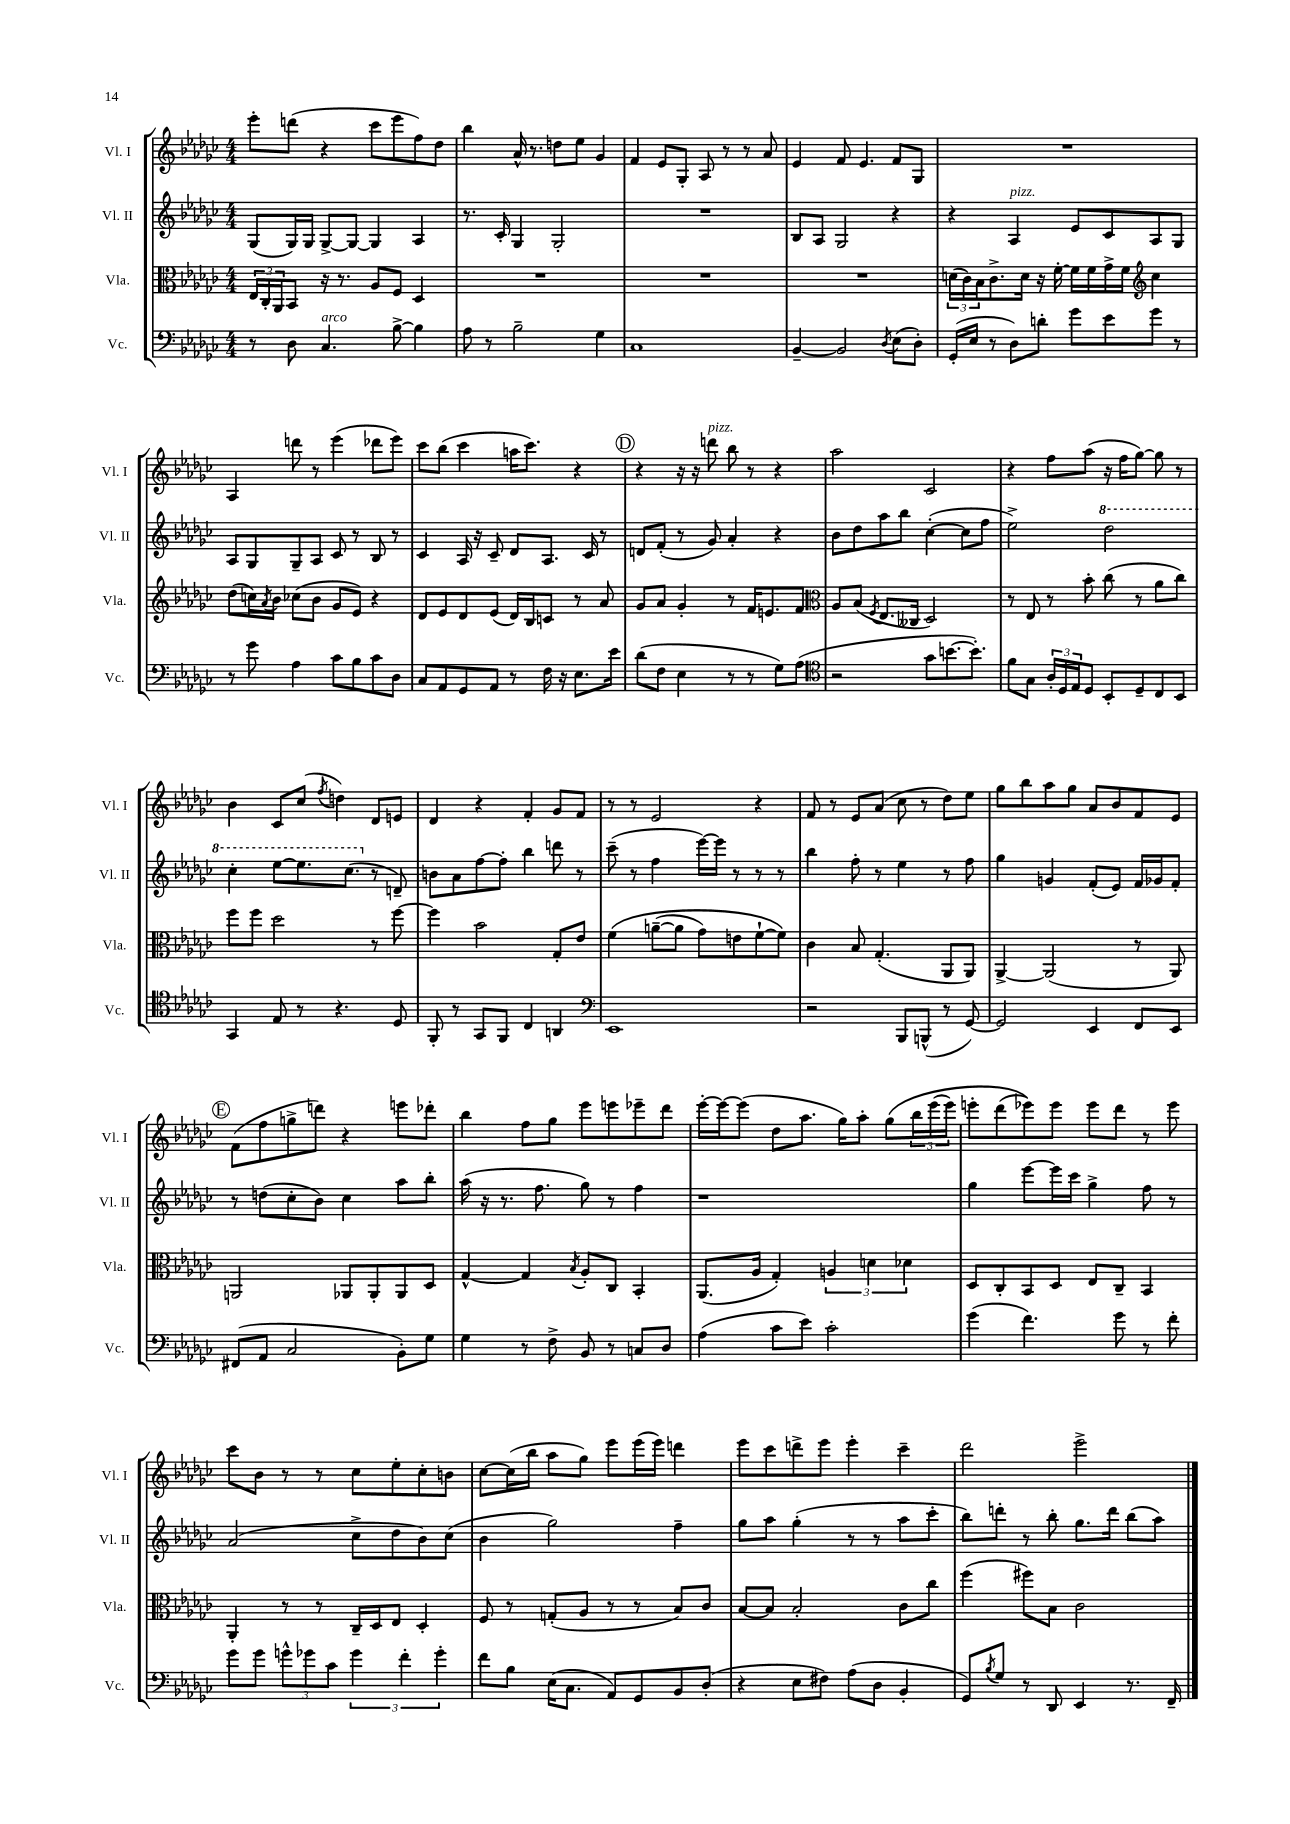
<<
\new StaffGroup <<
\new Staff = "s0" \with { instrumentName = "Vl. I" shortInstrumentName = "Vl. I" } {
    \clef treble \key ges \major \numericTimeSignature \time 4/4
    ees'''8-. d'''8( r4 ces'''8 ees'''8 f''8) des''8 |
    bes''4 aes'16-^ r8. d''8 ees''8 ges'4 |
    f'4 ees'8 ges8-. aes8 r8 r8 aes'8 |
    ees'4 f'8 ees'4. f'8 ges8 |
    R1 |
    aes4 d'''8 r8 ees'''4( des'''8 ees'''8) |
    ces'''8 bes''8( ces'''4 a''16 ces'''8.) r4 |
    \mark \markup { \circle "D" } r4 r16 r16 d'''8^\markup { \italic "pizz." } bes''8 r8 r4 |
    aes''2 ces'2 |
    r4 f''8 aes''8( r16 f''16 ges''8~) ges''8 r8 |
    bes'4 ces'8 ces''8( \acciaccatura { f''8 } d''4) des'8 e'8 |
    des'4 r4 f'4-. ges'8 f'8 |
    r8 r8 ees'2 r4 |
    f'8 r8 ees'8 aes'8( ces''8 r8 des''8) ees''8 |
    ges''8 bes''8 aes''8 ges''8 aes'8 bes'8 f'8 ees'8 |
    \mark \markup { \circle "E" } f'8( f''8 g''8-> d'''8) r4 e'''8 des'''8-. |
    bes''4 f''8 ges''8 ees'''8 e'''8 ees'''8-- des'''8 |
    ees'''16~-. ees'''16~ ees'''8( des''8 aes''8. ges''16) aes''8-. ges''8\( \tuplet 3/2 { bes''16 ees'''16( ees'''16) } |
    e'''8-. des'''8( ees'''8)\) ees'''8 ees'''8 des'''8 r8 ees'''8 |
    ces'''8 bes'8 r8 r8 ces''8 ees''8-. ces''8-. b'8 |
    ces''8~ ces''16( bes''16 aes''8 ges''8) ees'''8 ees'''16( ees'''16) d'''4 |
    ees'''8 ces'''8 d'''8-> ees'''8 ees'''4-. ces'''4-- |
    des'''2 ees'''2-> \bar "|." |
}
\new Staff = "s1" \with { instrumentName = "Vl. II" shortInstrumentName = "Vl. II" } {
    \clef treble \key ges \major \numericTimeSignature \time 4/4
    ges8( ges16) ges16 ges8~-> ges8~ ges4 aes4 |
    r8. ces'16-. ges4 ges2-. |
    R1 |
    bes8 aes8 ges2 r4 |
    r4 aes4^\markup { \italic "pizz." } ees'8 ces'8 aes8 ges8 |
    aes8 ges8 ges8-- aes8 ces'8 r8 bes8 r8 |
    ces'4 aes16 r16 ces'8-- des'8 aes8. ces'16 r8 |
    \mark \markup { \circle "D" } d'8 f'8-.( r8 ges'8) aes'4-. r4 |
    bes'8 des''8 aes''8 bes''8 ces''4~-.( ces''8 f''8 |
    ees''2->) \ottava #1 des'''2 |
    ces'''4-. ees'''8~ ees'''8. ces'''8.( \ottava #0 r8 d'8--) |
    b'8 aes'8 f''8~ f''8-. bes''4 d'''8 r8 |
    ces'''8--( r8 f''4 ees'''16~) ees'''16 r8 r8 r8 |
    bes''4 f''8-. r8 ees''4 r8 f''8 |
    ges''4 g'4 f'8-.( ees'8) f'16 ges'16 f'8-. |
    \mark \markup { \circle "E" } r8 d''8( ces''8-. bes'8) ces''4 aes''8 bes''8-. |
    aes''16( r16 r8. f''8. ges''8) r8 f''4 |
    r1 |
    ges''4 ees'''8~ ees'''16 ces'''16 ges''4-> f''8 r8 |
    aes'2( ces''8-> des''8 bes'8) ces''8( |
    bes'4 ges''2) f''4-- |
    ges''8 aes''8 ges''4-.( r8 r8 aes''8 ces'''8-. |
    bes''8) d'''8-. r8 bes''8-. ges''8. d'''16 bes''8( aes''8) \bar "|." |
}
\new Staff = "s2" \with { instrumentName = "Vla." shortInstrumentName = "Vla." } {
    \clef alto \key ges \major \numericTimeSignature \time 4/4
    \tuplet 3/2 { ees16 ces16-. aes,16 } bes,8 r16 r8. aes8 f8 des4 |
    R1 |
    R1 |
    R1 |
    \tuplet 3/2 { d'16( ces'16) bes16 } ces'8.-> d'16 r16 f'16~-. f'16 f'16 ges'16-> f'16 \clef treble ces''4 |
    des''8( c''16) \acciaccatura { aes'8 } bes'16 ces''8( bes'8 ges'8 ees'8) r4 |
    des'8 ees'8 des'8 ees'8( des'16) bes16 c'8 r8 aes'8 |
    \mark \markup { \circle "D" } ges'8 aes'8 ges'4-. r8 f'16 e'8. f'8 |
    \clef alto aes8 bes8( \acciaccatura { f8 } ees8. ceses16 des2) |
    r8 ees8 r8 bes'8-. ces''8( r8 aes'8 ces''8) |
    f''8 f''8 des''2 r8 f''8~ |
    f''4 bes'2 ges8-. ees'8 |
    f'4\( a'8~--( a'8 ges'8) e'8 f'8~-! f'8\) |
    ces'4 bes8 ges4.-.( aes,8 aes,8) |
    aes,4~-> aes,2( r8 aes,8) |
    \mark \markup { \circle "E" } a,2 aes,8 aes,8-. aes,8 des8 |
    ges4~-^ ges4 \acciaccatura { bes8 } aes8-. ces8 bes,4-. |
    aes,8.( aes16 ges4-.) \tuplet 3/2 { a4 d'4 des'4 } |
    des8 ces8-. bes,8 des8 ees8 ces8-- bes,4 |
    aes,4-. r8 r8 ces16-- des16 ees8 des4-. |
    f8 r8 g8-.( aes8 r8 r8 bes8) ces'8 |
    bes8~ bes8 bes2-. ces'8 ces''8 |
    f''4( fis''8) bes8 ces'2 \bar "|." |
}
\new Staff = "s3" \with { instrumentName = "Vc." shortInstrumentName = "Vc." } {
    \clef bass \key ges \major \numericTimeSignature \time 4/4
    r8 des8 ces4.^\markup { \italic "arco" } bes8~-> bes4 |
    aes8 r8 bes2-- ges4 |
    ces1 |
    bes,4~-- bes,2 \acciaccatura { des8 } ees8( des8-.) |
    ges,16-.( ees16 r8 des8) d'8-. ges'8 ees'8 ges'8 r8 |
    r8 ges'8 aes4 ces'8 bes8 ces'8 des8 |
    ces8 aes,8 ges,8 aes,8 r8 f16 r16 ees8. ees'16 |
    \mark \markup { \circle "D" } des'8( f8 ees4 r8 r8 ges8) aes8( |
    \clef tenor r2 ges'8 b'8.~ b'8.-.) |
    f'8 ges8 \tuplet 3/2 { aes16-. des16 ees16 } des8 bes,8-. des8-- ces8 bes,8 |
    ges,4 ees8 r8 r4. des8 |
    f,8-. r8 ges,8 f,8 ces4 a,4 |
    \clef bass ees,1 |
    r2 bes,,8 b,,8-^( r8 ges,8~) |
    ges,2 ees,4 f,8 ees,8 |
    \mark \markup { \circle "E" } fis,8( aes,8 ces2 bes,8-.) ges8 |
    ges4 r8 f8-> bes,8 r8 c8 des8 |
    aes4( ces'8 ees'8) ces'2-. |
    ges'4( f'4.) ges'8 r8 f'8-. |
    ges'8 ges'8 \tuplet 3/2 { g'8-^ ges'8 ces'8 } \tuplet 3/2 { ges'4 f'4-. ges'4-. } |
    f'8 bes8 ees16( ces8. aes,8) ges,8 bes,8 des8-.( |
    r4 ees8 fis8) aes8( des8 bes,4-. |
    ges,8) \acciaccatura { bes8 } ges8 r8 des,8 ees,4 r8. f,16-- \bar "|." |
}
>>
>>
\layout { \context { \Score \remove "Bar_number_engraver" } }
